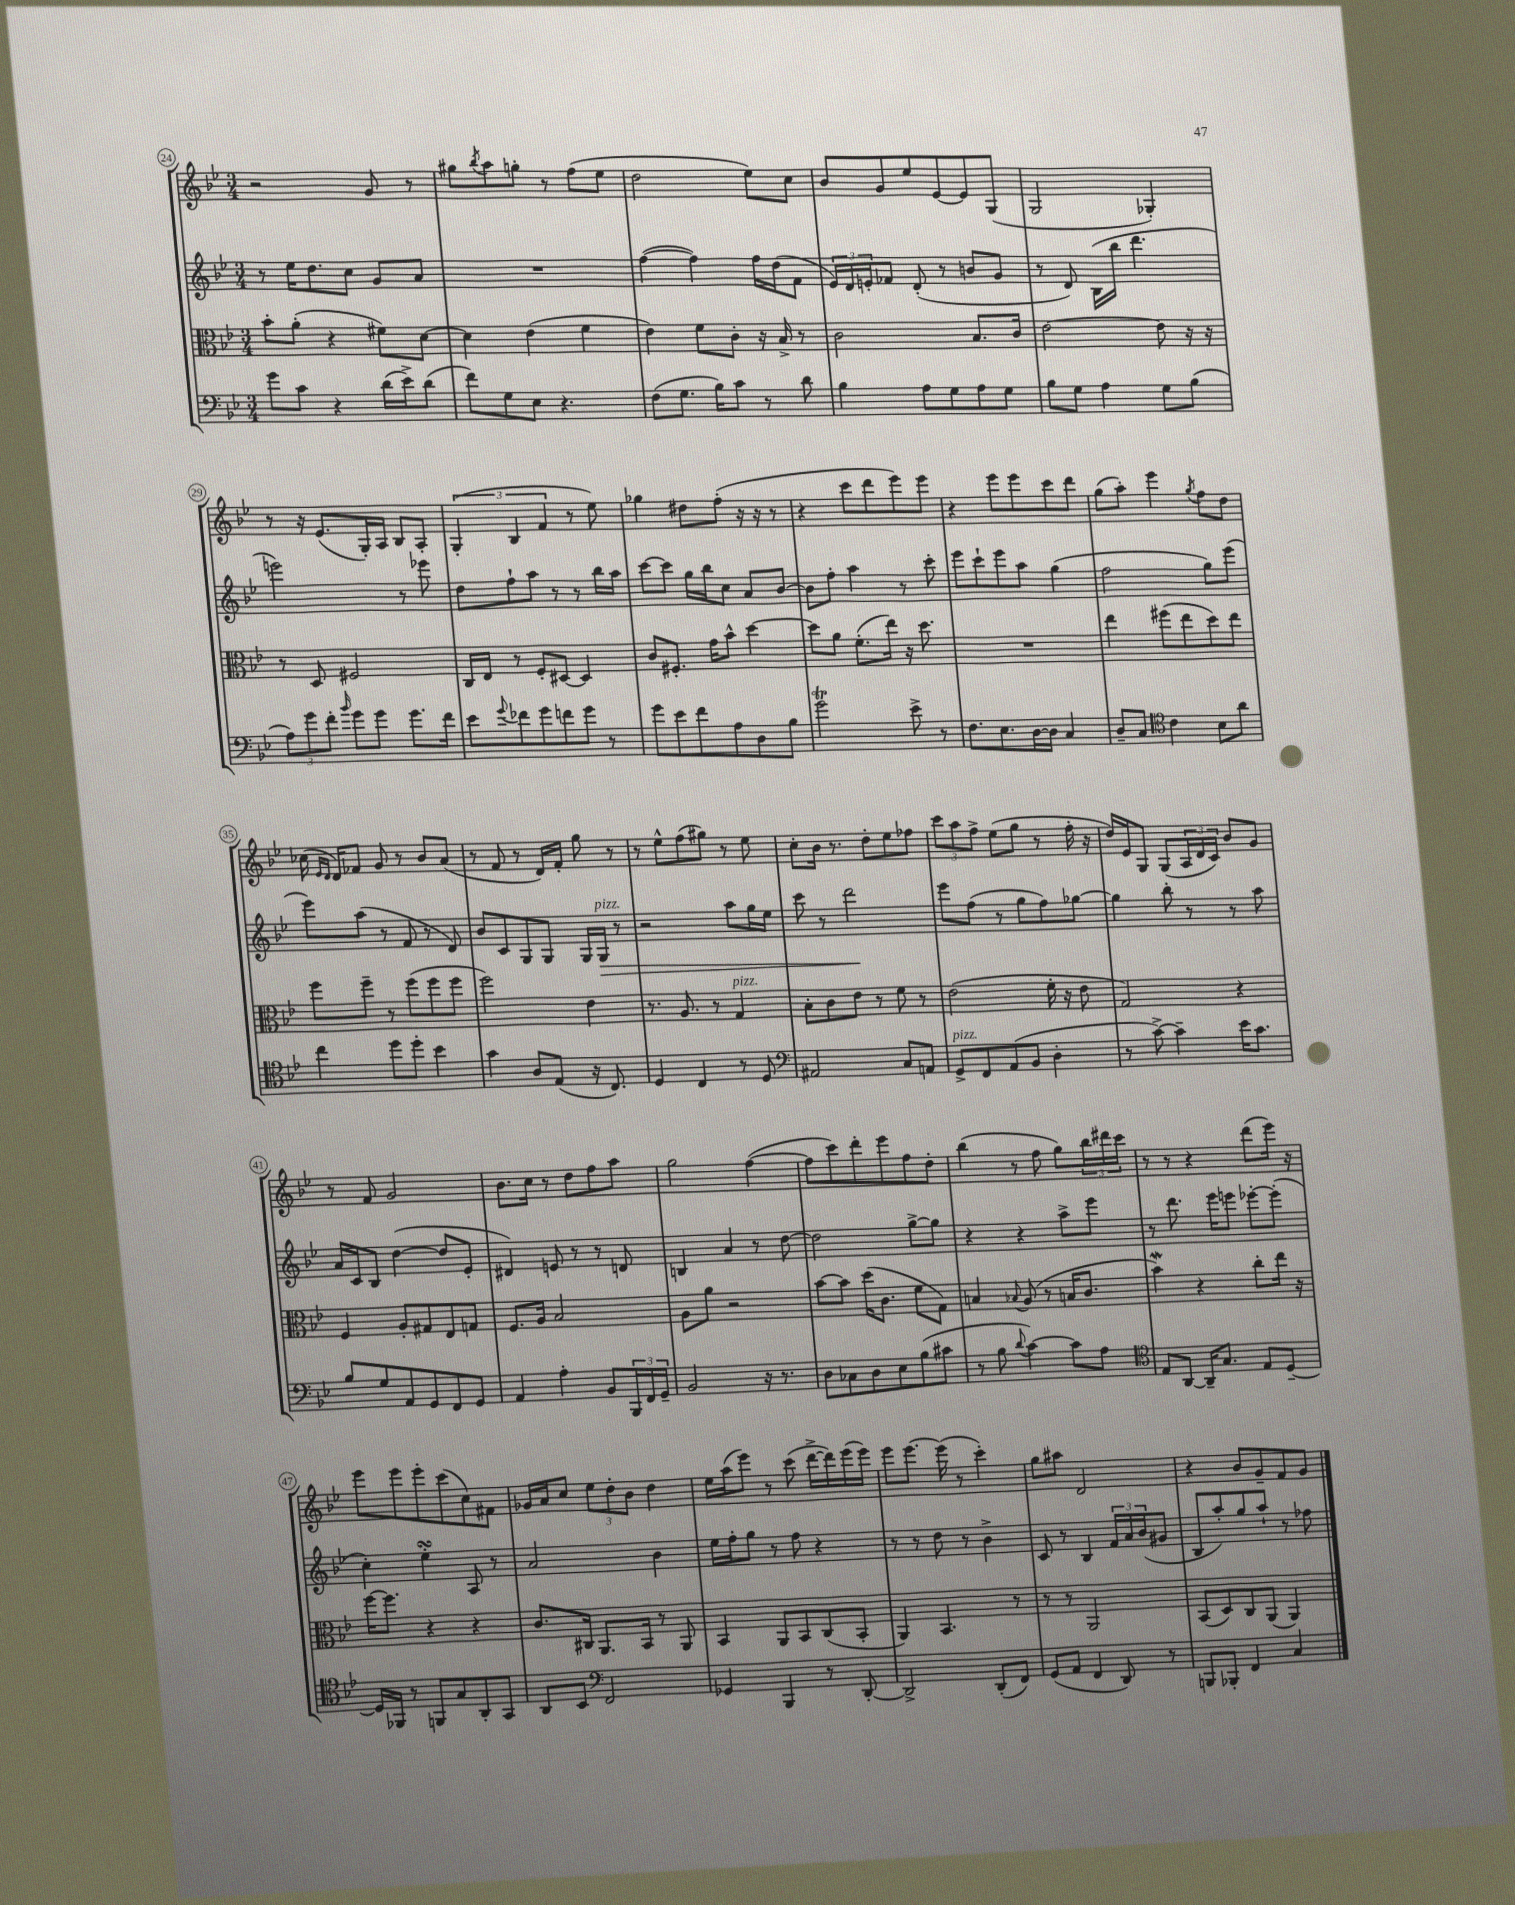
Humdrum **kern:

**kern	**kern	**kern	**dynam	**kern
*part4	*part3	*part2	*part2	*part1
*staff4	*staff3	*staff2	*staff2	*staff1
*clefF4	*clefC3	*clefG2	*	*clefG2
*k[b-e-]	*k[b-e-]	*k[b-e-]	*	*k[b-e-]
*M3/4	*M3/4	*M3/4	*	*M3/4
=24	=24	=24	=24	=24
8g\L	8b-'\L	8r	.	2r
8c\J	(8a'\J	16ee-\KL	.	.
.	.	8.dd\	.	.
4r	4r	.	.	.
.	.	8cc\J	.	.
(16d\LL	8f#X\L)	8g/L	.	8g/
16e-^\J)	.	.	.	.
(8d\J	[8d\J	8a/J	.	8r
=25	=25	=25	=25	=25
8f\L)	4d\]	2.r	.	8gg#X\L
.	.	.	.	8qbb-/
8G\	.	.	.	8aa\
8E-\J	(4e-\	.	.	8ggn'\J
4.r	.	.	.	8r
.	4f\	.	.	(8ff\L
.	.	.	.	8ee-\J
=26	=26	=26	=26	=26
(8F\L	4e-\)	([4ff\	.	2dd\
8.G\J	.	.	.	.
.	8f\L	4ff\])	.	.
16B-\KL)	.	.	.	.
8c\J	8c'\J	.	.	.
8r	16r	16ff\LL	.	8ee-\L)
.	16B-^/	(16dd\J	.	.
8d\	8r	8f\J	.	8cc\J
=27	=27	=27	=27	=27
4B-\	2c\	24e-/LL)	.	8b-/L
.	.	24d/	.	.
.	.	24en'/J	.	.
.	.	8f-X/J	.	8g/
8A\L	.	(8d'/	.	8ee-/
8G\	.	8r	.	[8e-/
8A\	8.B-/L	8bn/L	.	8e-/]
8G\J	.	8g/J	.	(8G/J
.	16c/Jk	.	.	.
=28	=28	=28	=28	=28
8B-\L	[2e-\	8r	.	2G/
8G\J	.	8d/)	.	.
4A\	.	(16B-\LL	.	.
.	.	16bb-\JJ	.	.
.	.	4.ddd\	.	.
8G\L	8e-\]	.	.	4G-X'/)
(8B-\J	16r	.	.	.
.	16r	.	.	.
!!LO:LB:g=z
=29	=29	=29	=29	=29
12A\L)	8r	2eeen\)	.	8r
12g\	.	.	.	.
.	8D/	.	.	16r
12f'\J	.	.	.	.
.	.	.	.	(8.e-/L
16qqb-/	.	.	.	.
8g\L	2F#X/	.	.	.
8g\J	.	.	.	16G'/L)
.	.	.	.	16A/JJ
8.g\L	.	8r	.	8B-/L
.	.	8eee-X\	.	8A'/J
16f\Jk	.	.	.	.
=30	=30	=30	=30	=30
8e-\L	16C/LL	8dd\L	.	(6G'/
.	16E-/JJ	.	.	.
8qqg/	.	.	.	.
8f-X\	8r	8ff`\	.	.
.	.	.	.	6B-/
8g\	8F'/L	8aa\J	.	.
.	.	.	.	6f/
8fn\	[8D#X/J	8r	.	.
8g\J	4D#/]	8r	.	8r
8r	.	16bb-\LL	.	8ee-\)
.	.	16aa\JJ	.	.
=31	=31	=31	=31	=31
8g\L	8c/L	[8ccc\L	.	4gg-X\
8e-\	8.F#X'/J	8ccc\J]	.	.
8f\	.	16gg\LL	.	8dd#X\L
.	16g\KL	16bb-\J	.	.
8A\	8b-^^\J	8cc\J	.	(8ff'\J
8D\	[4dd\	8a/L	.	16r
.	.	.	.	16r
8B-\J	.	[8b-/J	.	8r
=32	=32	=32	=32	=32
2gT\	8dd\L]	8b-\L]	.	4r
.	8a\J	8ff'\J	.	.
.	(8.f'\L	4aa\	.	8ccc\L
.	.	.	.	8ddd\
.	16ee-\Jk)	.	.	.
8e-^\	16r	8r	.	8eee-\)
.	8.dd\	.	.	.
8r	.	8ccc'\	.	8eee-\J
=33	=33	=33	=33	=33
8.F\L	2.r	8eee-\L	.	4r
.	.	8ccc`\	.	.
8.E-\	.	.	.	.
.	.	8eee-\	.	8eee-\L
[16D\L	.	8aa\J	.	8eee-\
16D\JJ]	.	.	.	.
4C/	.	(4gg\	.	8ccc\
.	.	.	.	8ddd\J
=34	=34	=34	=34	=34
8D~/L	4ee-\	2ff\	.	(8gg\L
8C/J	.	.	.	8aa'\J)
*clefC4	*	*	*	*
4c\	(8ff#X\L	.	.	4eee-\
.	8ee-\	.	.	.
.	.	.	.	8qgg/
8B-\L	8dd\)	8gg\L)	.	8ff\L
8a\J	8ee-\J	(8eee-\J	.	8dd\J
!!LO:LB:g=z
=35	=35	=35	=35	=35
4cc\	8ff\L	8eee-\L)	.	(16cc-X\
.	.	.	.	16qqe-/LL
.	.	.	.	16qqd/JJ
.	.	.	.	16d/KL)
.	8ff~\J	(8aa\J	.	8f-X/J
8dd\L	8r	8r	.	8g/
8dd'\J	(8ff\L	8f/	.	8r
4b-\	8ff\	8r	.	8b-/L
.	8ff\J	8d/)	.	(8a/J
=36	=36	=36	=36	=36
4g\	2ff\)	8b-/L	.	8r
.	.	8c/	.	8f/
8A/L	.	8G/	.	8r
(8E-/J	.	8G/J	.	16d/LL)
.	.	.	.	16f'/JJ
16r	4e-\	16G/LL	.	8gg\
!	!	!LO:TX:a:i:t=pizz.	!	!
!	!	!	!LO:HP:b	!
8.C/)	.	16G/JJ	>	.
.	.	8r	.	8r
=37	=37	=37	=37	=37
4D/	8.r	2r	.	8r
.	.	.	.	8ee-^^\L
.	8.A/	.	.	.
4C/	.	.	.	(8ff\
.	8r	.	.	8gg#X\J)
!	!LO:TX:a:i:t=pizz.	!	!	!
8r	4G/	8aa\L	.	8r
8D/	.	16gg\L	.	8ee-\
.	.	16ee-\JJ	.	.
=38	=38	=38	=38	=38
*clefF4	*	*	*	*
2AA#X/	8B-'\L	8ccc\	.	8cc'\L
.	8c\	8r	.	16b-\Jk
.	.	.	.	8.r
.	8e-\J	2ddd\	.	.
.	8r	.	.	8dd'\L
8C/L	8f\	.	.	8ee-\
8AAn/J	8r	.	.	8ff-X\J
.	.	.	]	.
=39	=39	=39	=39	=39
!LO:TX:a:i:t=pizz.	!	!	!	!
8GG^/L	(2e-\	8eee-\L	.	12ccc\L
.	.	.	.	12aa\
8FF/	.	(8ff\J	.	.
.	.	.	.	12ff^\J
(8AA/	.	8r	.	(8ee-\L
8BB-/J	.	8gg\L	.	8gg\J
4D'\	16f'\	8ff\)	.	8r
.	16r	.	.	.
.	8e-\	[8gg-X\J	.	16ff'\
.	.	.	.	16r
=40	=40	=40	=40	=40
8r	2G/)	4gg-\]	.	16dd/LL)
.	.	.	.	16e-/J
[8c^\)	.	.	.	8G/J
4c~\]	.	8bb-'\	.	(8G/L
.	.	8r	.	24A/L
.	.	.	.	24d/
.	.	.	.	24c/JJ)
16e-\KL	4r	8r	.	8b-/L
8.c\J	.	.	.	.
.	.	8aa\	.	8g/J
!!LO:LB:g=z
=41	=41	=41	=41	=41
8B-/L	4F/	16a/LL	.	8r
.	.	16c/J	.	.
8G/	.	8B-/J	.	8f/
8AA/	8A'/L	([4dd\	.	2g/
8GG/	8G#X/	.	.	.
8FF/	8E-/	8dd/L]	.	.
8GG/J	8Gn/J	8e-'/J	.	.
=42	=42	=42	=42	=42
4AA/	8.F/L	4d#X/)	.	8.b-\L
.	16A/Jk	.	.	16cc\Jk
4A'\	2B-/	8en/	.	8r
.	.	8r	.	8dd\L
8BB-/L	.	8r	.	8ff\
24BBB-/L	.	8dn/	.	8aa\J
24FF/	.	.	.	.
24GG~/JJ	.	.	.	.
=43	=43	=43	=43	=43
2BB-/	8A\L	4Bn/	.	2gg\
.	8a\J	.	.	.
.	2r	4a/	.	.
16r	.	8r	.	([4ff\
8.r	.	.	.	.
.	.	[8dd\	.	.
=44	=44	=44	=44	=44
8D\L	[8b-\L	2dd\]	.	8ff\L]
8C-X\	8b-\J]	.	.	8ccc\)
8D\	(16dd\KL	.	.	8ddd'\
.	8.c\J	.	.	.
8E-\	.	.	.	8eee-\
(8B-\	8f\L	[8gg^\L	.	8ff\
8c#X\J	8G\J)	8gg\J]	.	8dd'\J
=45	=45	=45	=45	=45
8r	4Bn/	4r	.	(4bb-\
8B-\	.	.	.	.
8qqd/	8qqB-X/	.	.	.
[4c\)	(8A/	4r	.	8r
.	8r	.	.	8ff\
8c\L]	16Bn/KL	8aa^\L	.	8gg\L)
.	8.c/J	.	.	.
8A\J	.	8eee-\J	.	24bb-\L
.	.	.	.	24ddd#X\
.	.	.	.	24ccc\JJ
=46	=46	=46	=46	=46
*clefC4	*	*	*	*
8E-/L	4b-w\)	8r	.	8r
[8AA/J	.	8.ddd\	.	8r
16AA~/KL]	4r	.	.	4r
8.G/J	.	16eee-\KL	.	.
.	.	8eeen\J	.	.
8E-/L	8cc'\L	[8eee-X'\L	.	(8ddd\L
[8D~/J	16ee-\Jk	(8eee-'\J]	.	16eee-\Jk)
.	16r	.	.	16r
!!LO:LB:g=z
=47	=47	=47	=47	=47
16D/LL]	[16ff\KL	4cc'\)	.	8eee-\L
16FF-X/JJ	8.ff\J]	.	.	.
8r	.	.	.	8eee-\
8FFn/L	4r	4ee-sSSs'\	.	8eee-'\
8G/	.	.	.	(8ccc\
8AA'/	4r	8A/	.	8cc\)
8GG/J	.	8r	.	8f#X\J
=48	=48	=48	=48	=48
8AA/L	8.c/L	2a/	.	16g-X/LL
.	.	.	.	16a/J
8BB-/J	.	.	.	8cc/J
.	16C#X/Jk	.	.	.
*clefF4	*	*	*	*
2FF/	8.AA/L	.	.	12ee-\L
.	.	.	.	12dd'\
.	.	.	.	12b-\J
.	16BB-/Jk	.	.	.
.	8r	4b-\	.	4dd\
.	8AA/	.	.	.
=49	=49	=49	=49	=49
4GG-X/	4BB-/	16ee-\LL	.	16ee-\LL
.	.	16ff'\J	.	(16aa\J
.	.	8gg\J	.	8eee-\J)
4BBB-/	8AA/L	8r	.	8r
.	8BB-/	8ff\	.	(8ccc\
8r	(8C/	4r	.	[16ddd^\LL
.	.	.	.	16ddd\])
[8DD'/	8BB-'/J	.	.	(16eee-\
.	.	.	.	16eee-\JJ)
=50	=50	=50	=50	=50
2DD^/]	4AA/)	8r	.	8eee-\L
.	.	8r	.	[8.eee-\J
.	4.BB-/	8dd\	.	.
.	.	.	.	(16eee-\]
.	.	8r	.	8r
(8DD'/L	.	4b-^\	.	4ccc'\)
8FF/J)	8r	.	.	.
=51	=51	=51	=51	=51
(8GG/L	8r	8c/	.	8gg\L
8AA/J	8r	8r	.	8aa#X\J
4FF/	2AA/	4B-/	.	2d/
8DD/)	.	24f/LL	.	.
.	.	24a/	.	.
.	.	(24b-/J	.	.
8r	.	8g#X/J	.	.
=52	=52	=52	=52	=52
8BBBn/L	(8BB-/L	8B-/L	.	4r
8BBB-X'/J	8D/)	8aa'/)	.	.
4FF/	8C/	8gg/	.	8b-/L
.	(8AA/J	8aa`/J	.	8g~/
4C/	4AA/)	8r	.	8f/
.	.	8ff-X\	.	8g/J
==	==	==	==	==
*-	*-	*-	*-	*-
